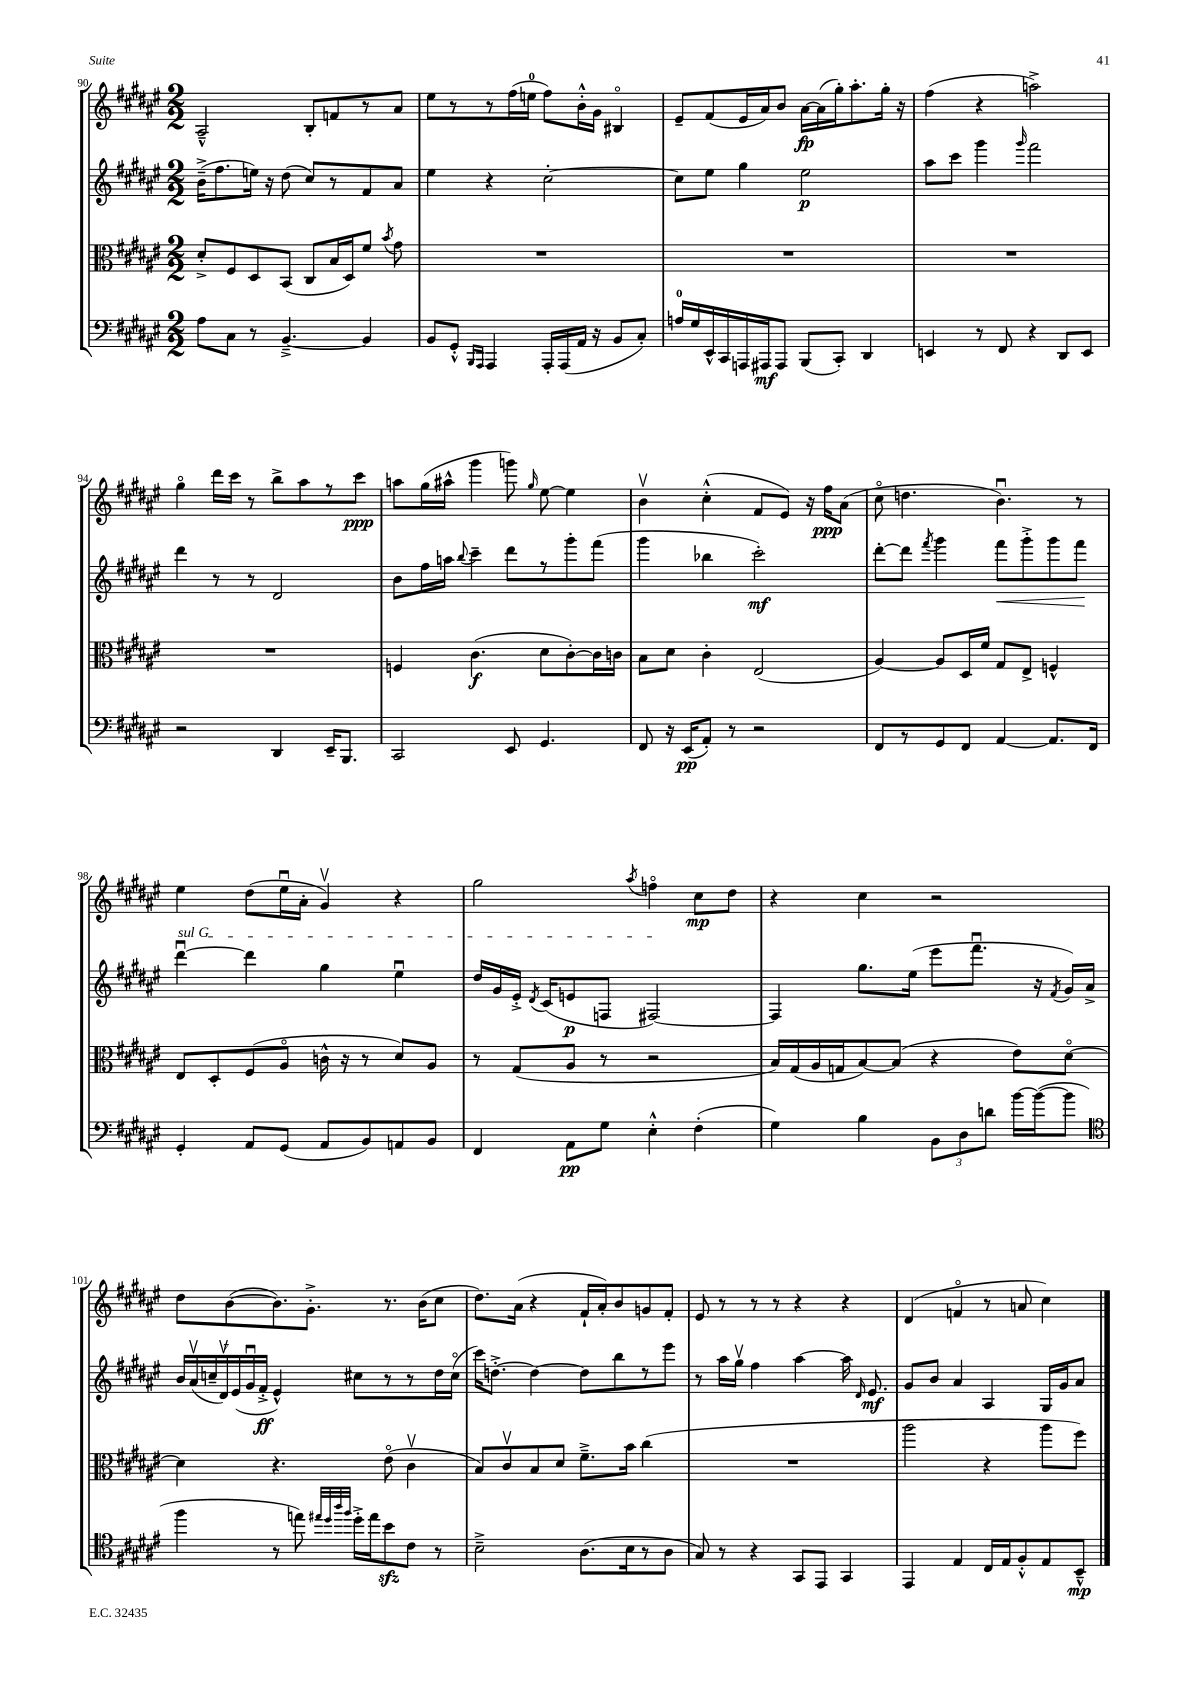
<<
\new StaffGroup <<
\new Staff = "s0" {
    \clef treble \key fis \major \numericTimeSignature \time 2/2
    \autoBeamOff ais2---^ b8[-. f'8 r8 ais'8] |
    eis''8[ r8 r8 fis''16( e''16]-0 fis''8[) b'16-.-^ gis'16] bis4\flageolet |
    eis'8[-- fis'8( eis'16 ais'16) b'8] ais'16[~\fp ais'16( gis''16-.) ais''8.-. gis''16]-. r16 |
    fis''4( r4 a''2->) |
    gis''4\flageolet dis'''16[ cis'''16] r8 b''8[-> ais''8 r8 cis'''8]\ppp |
    a''8[ gis''16( ais''16]-^ gis'''4 g'''8) \grace { gis''16 } eis''8~ eis''4 |
    b'4\upbow cis''4-.-^( fis'8[ eis'8]) r16 fis''16[\ppp ais'8]( |
    cis''8\flageolet d''4. b'4.\downbow) r8 |
    eis''4 dis''8[( eis''16\downbow ais'16]-. gis'4\upbow) r4 |
    gis''2 \acciaccatura { ais''8 } f''4\flageolet cis''8[\mp dis''8] |
    r4 cis''4 r2 |
    dis''8[ b'8~( b'8.) gis'8.]-.-> r8. b'16[( cis''8] |
    dis''8.[) ais'16]( r4 fis'16[-! ais'16-.) b'8 g'8 fis'8]-. |
    eis'8 r8 r8 r8 r4 r4 |
    dis'4( f'4\flageolet r8 a'8 cis''4) \bar "|." |
}
\new Staff = "s1" {
    \clef treble \key fis \major \numericTimeSignature \time 2/2
    \autoBeamOff b'16[--->( fis''8. e''16]) r16 dis''8( cis''8[) r8 fis'8 ais'8] |
    eis''4 r4 cis''2~-. |
    cis''8[ eis''8] gis''4 eis''2\p |
    ais''8[ cis'''8] gis'''4 \grace { gis'''16 } fis'''2 |
    dis'''4 r8 r8 dis'2 |
    b'8[ fis''16 a''16] \appoggiatura { b''8 } cis'''4-- dis'''8[ r8 gis'''8-. fis'''8]( |
    gis'''4 bes''4 cis'''2-.\mf) |
    dis'''8[~-. dis'''8] \acciaccatura { fis'''8 } gis'''4 fis'''8[\< gis'''8-.-> gis'''8 fis'''8]\! |
    \once \override TextSpanner.bound-details.left.text = \markup { \italic "sul G" } dis'''4~\downbow\startTextSpan dis'''4 gis''4 eis''4\downbow |
    dis''16[ gis'16 eis'16]-.-> \acciaccatura { dis'8 } cis'16[( e'8\p f8] fis2~\stopTextSpan) |
    fis4 gis''8.[ eis''16]( eis'''8[ fis'''8.]\downbow r16 \acciaccatura { fis'8 } gis'16[) ais'16]-> |
    \tuplet 7/4 { b'16[ ais'16\upbow( c''16-- dis'16\upbow) eis'16( gis'16\downbow fis'16]-.->\ff } eis'4-^) cis''8[ r8 r8 dis''16 cis''16]\flageolet( |
    cis'''16[) d''8.]~-.-> d''4~ d''8[ b''8 r8 eis'''8] |
    r8 ais''16[ gis''16]\upbow fis''4 ais''4~ ais''16 \grace { dis'16 } eis'8.\mf |
    gis'8[ b'8] ais'4 ais4 gis16[ gis'16 ais'8] \bar "|." |
}
\new Staff = "s2" {
    \clef alto \key fis \major \numericTimeSignature \time 2/2
    \autoBeamOff dis'8[-.-> fis8 dis8 b,8]( cis8[ b16 dis16) fis'8] \acciaccatura { b'8 } gis'8 |
    R1 |
    R1 |
    R1 |
    R1 |
    f4 cis'4.\f( dis'8[ cis'8~-.) cis'16 c'16] |
    b8[ dis'8] cis'4-. eis2( |
    ais4~) ais8[ dis16 fis'16] gis8[ eis8]-> f4-^ |
    eis8[ dis8-. fis8( ais8]\flageolet c'16-^ r16 r8 dis'8[) ais8] |
    r8 gis8[( ais8] r8 r2 |
    b16[) gis16( ais16 g16 b8~) b8]( r4 eis'8[) dis'8]~\flageolet |
    dis'4 r4. eis'8\flageolet( cis'4\upbow |
    b8[) cis'8\upbow b8 dis'8] fis'8.[---> b'16] cis''4( |
    R1 |
    ais''2 r4 ais''8[ fis''8]) \bar "|." |
}
\new Staff = "s3" {
    \clef bass \key fis \major \numericTimeSignature \time 2/2
    \autoBeamOff ais8[ cis8] r8 b,4.~---> b,4 |
    b,8[ gis,8]-.-^ \grace { b,,16[ ais,,16] } ais,,4 ais,,16[-. ais,,16( ais,16] r16 b,8[ cis8]-.) |
    a16[-0 gis16 eis,16-^ cis,16 a,,16 ais,,16\mf ais,,8] b,,8[( cis,8]-.) dis,4 |
    e,4 r8 fis,8 r4 dis,8[ e,8] |
    r2 dis,4 eis,16[-- b,,8.] |
    cis,2 eis,8 gis,4. |
    fis,8 r16 eis,16[\pp( ais,8]-.) r8 r2 |
    fis,8[ r8 gis,8 fis,8] ais,4~ ais,8.[ fis,16] |
    gis,4-. ais,8[ gis,8]( ais,8[ b,8) a,8 b,8] |
    fis,4 ais,8[\pp gis8] eis4-.-^ fis4-.( |
    gis4) b4 \tuplet 3/2 { b,8[ dis8 d'8] } b'16[~ b'16~( b'8] |
    \clef tenor fis''4 r8 e''8) \grace { eis''32[ dis''32 ais''32 fis''32] } dis''16[-.-> eis''16 b'8\sfz cis'8] r8 |
    b2---> ais8.[( b16 r8 ais8] |
    gis8) r8 r4 gis,8[ eis,8] gis,4 |
    eis,4 eis4 cis16[ eis16 fis8-.-^ eis8 b,8]---^\mp \bar "|." |
}
>>
>>
\layout { \context { \Score currentBarNumber = #90 } }
